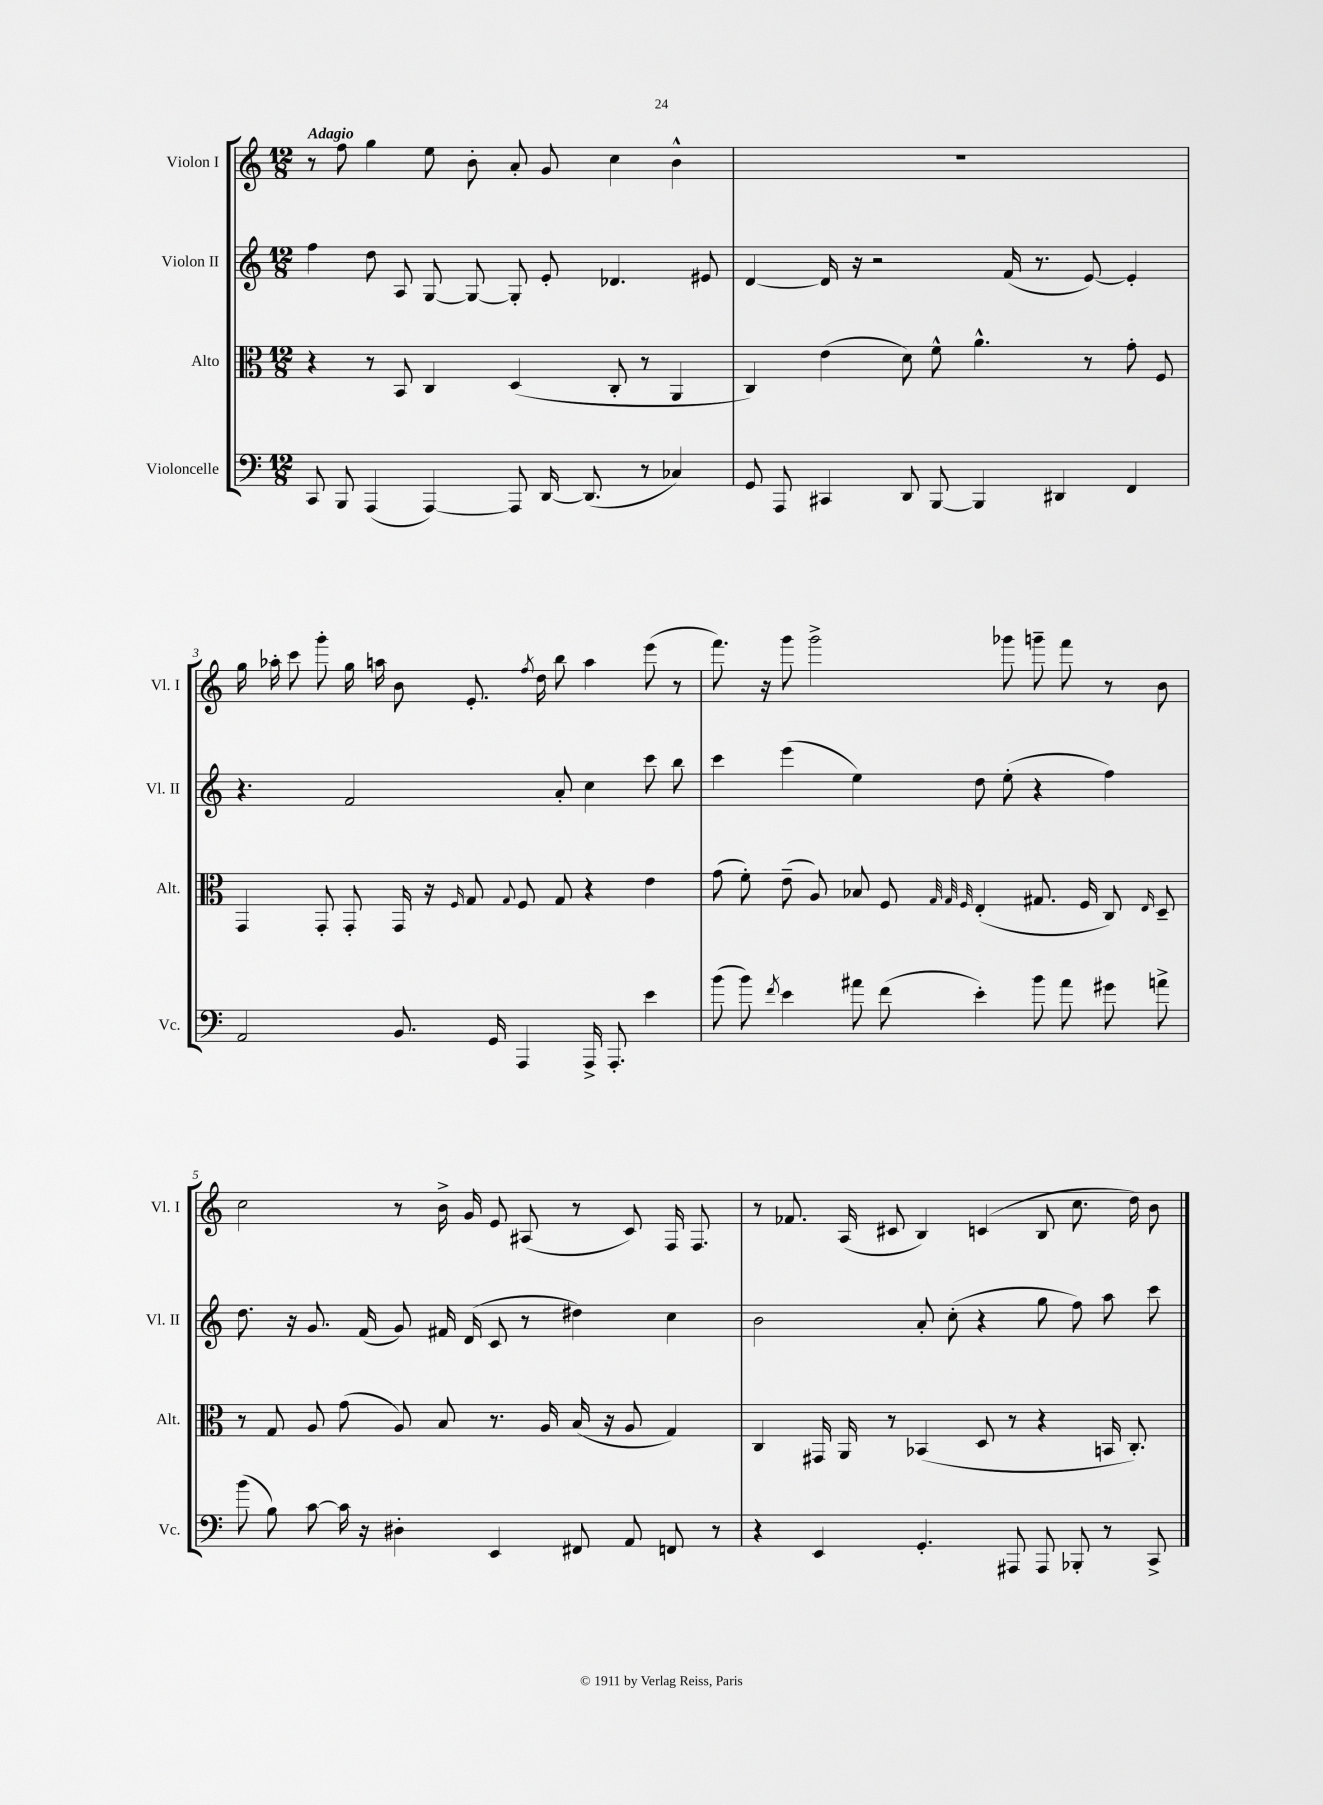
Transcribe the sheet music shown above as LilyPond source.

<<
\new StaffGroup <<
\new Staff = "s0" \with { instrumentName = "Violon I" shortInstrumentName = "Vl. I" } {
    \clef treble \key c \major \numericTimeSignature \time 12/8 \tempo "Adagio"
    \autoBeamOff r8 f''8 g''4 e''8 b'8-. a'8-. g'8 c''4 b'4-^ |
    R1. |
    g''16 aes''16-. c'''8 g'''8-. g''16 a''16 b'8 e'8.-. \acciaccatura { f''8 } d''16 b''8 a''4 e'''8( r8 |
    f'''8.) r16 g'''8 g'''2-> ges'''8 g'''8-- f'''8 r8 b'8 |
    c''2 r8 b'16-> g'16 e'8 ais8( r8 c'8) f16 f8. |
    r8 fes'8. a16( cis'8 b4) c'4( b8 c''8. d''16) b'8 \bar "|." |
}
\new Staff = "s1" \with { instrumentName = "Violon II" shortInstrumentName = "Vl. II" } {
    \clef treble \key c \major \numericTimeSignature \time 12/8
    \autoBeamOff f''4 d''8 a8 g8~ g8~ g8-. e'8-. des'4. eis'8 |
    d'4~ d'16 r16 r2 f'16( r8. e'8~) e'4-. |
    r4. f'2 a'8-. c''4 c'''8 b''8 |
    c'''4 e'''4( e''4) d''8 e''8-.( r4 f''4) |
    d''8. r16 g'8. f'16( g'8) fis'16 d'16( c'8 r8 dis''4) c''4 |
    b'2 a'8-. c''8-.( r4 g''8 f''8) a''8 c'''8 \bar "|." |
}
\new Staff = "s2" \with { instrumentName = "Alto" shortInstrumentName = "Alt." } {
    \clef alto \key c \major \numericTimeSignature \time 12/8
    \autoBeamOff r4 r8 b,8 c4 d4( c8-. r8 a,4 |
    c4) e'4( d'8) f'8-^ a'4.-^ r8 g'8-. f8 |
    g,4 g,8-. g,8-. g,16 r16 \grace { f16 } g8 \appoggiatura { g8 } f8 g8 r4 e'4 |
    g'8( f'8-.) e'8--( a8) bes8 f8 \grace { g32 g32 f32 } e4-.( gis8. f16 c8) \grace { e16 } d8-- |
    r8 g8 a8 g'8( a8) b8 r8. a16 b16( r16 a8 g4) |
    c4 gis,16 a,16 r8 bes,4( d8 r8 r4 b,16 c8.-.) \bar "|." |
}
\new Staff = "s3" \with { instrumentName = "Violoncelle" shortInstrumentName = "Vc." } {
    \clef bass \key c \major \numericTimeSignature \time 12/8
    \autoBeamOff c,8 b,,8 a,,4( a,,4~) a,,8 d,16~ d,8.( r8 ces4) |
    g,8 a,,8 cis,4 d,8 b,,8~ b,,4 dis,4 f,4 |
    a,2 b,8. g,16 a,,4 a,,16-> a,,8.-. e'4 |
    b'8( b'8) \acciaccatura { f'8 } e'4 ais'8 f'8( e'4-.) b'8 ais'8 gis'8 a'8-> |
    b'8( b8) c'8~ c'16 r16 dis4-. e,4 fis,8 a,8 f,8 r8 |
    r4 e,4 g,4.-. ais,,8 ais,,8 bes,,8-. r8 c,8-> \bar "|." |
}
>>
>>
